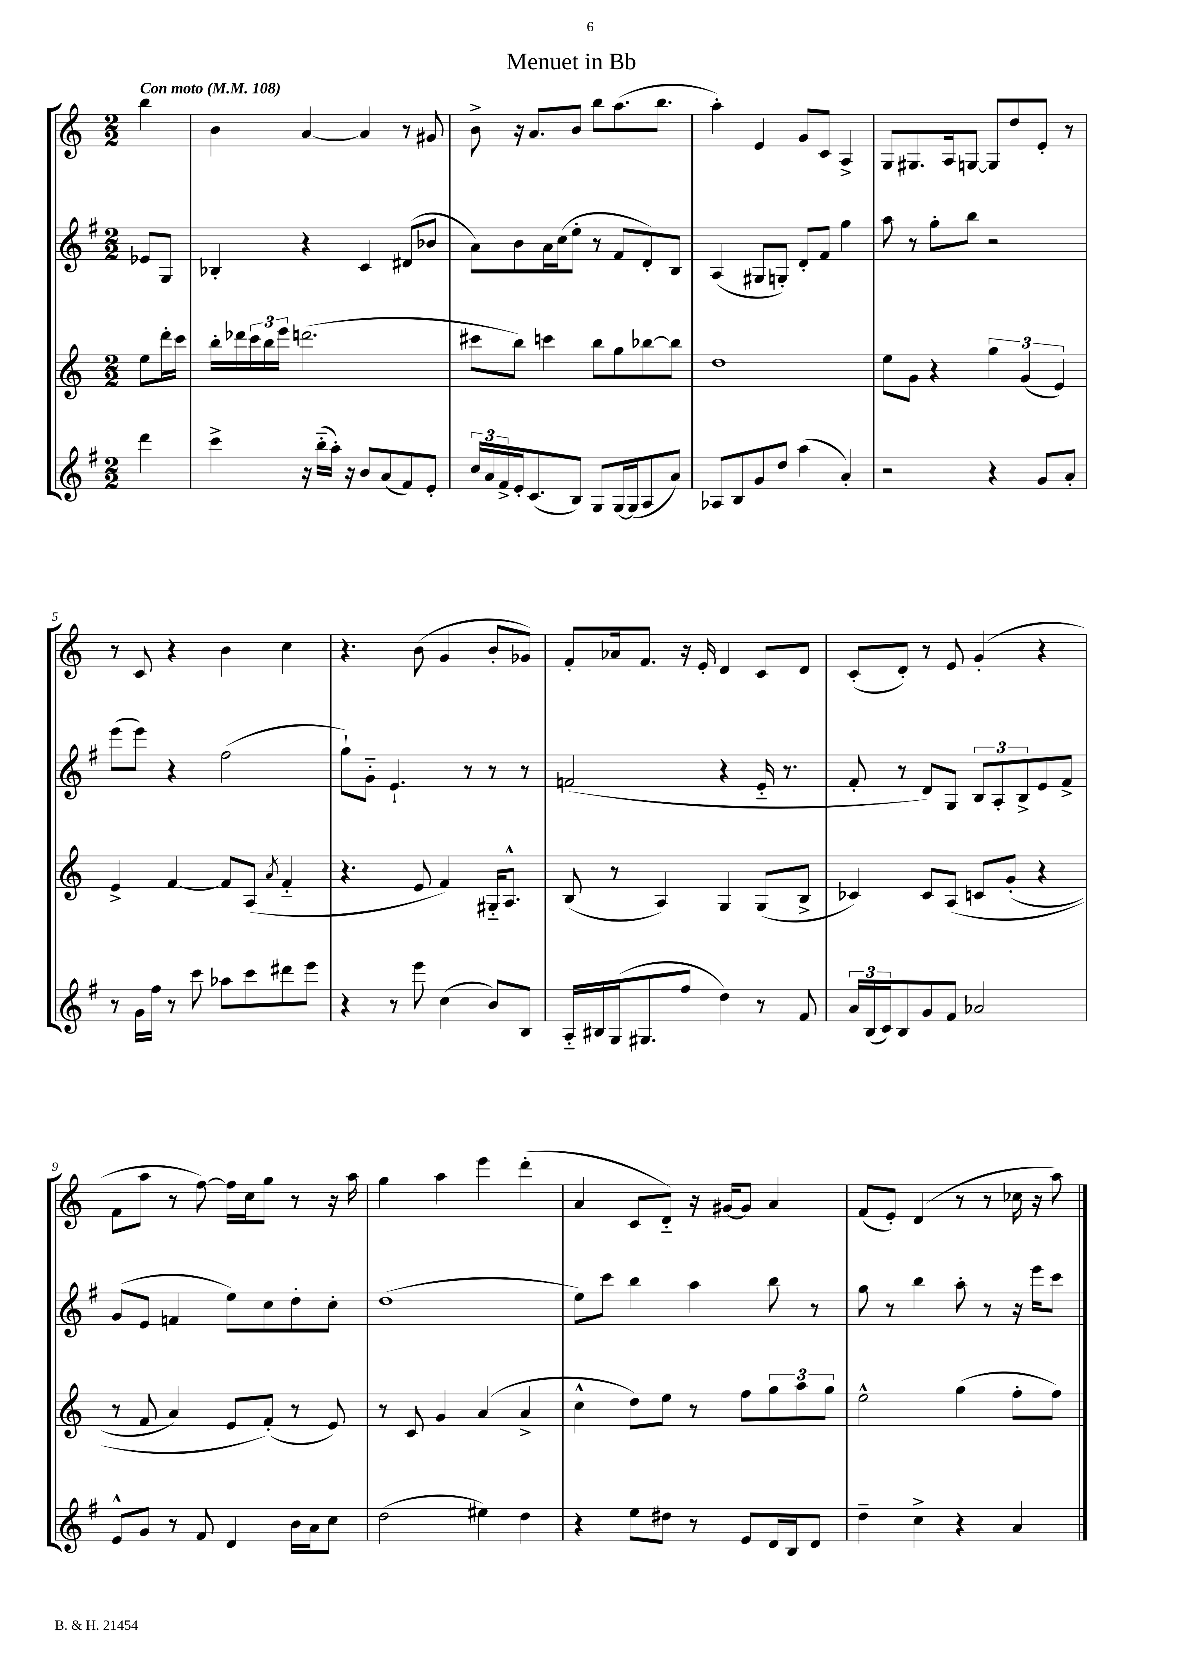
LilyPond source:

\header { title = "Menuet in Bb" }
<<
\new StaffGroup <<
\new Staff = "s0" {
    \clef treble \key c \major \numericTimeSignature \time 2/2 \partial 4 \tempo "Con moto" 4 = 108
    b''4 |
    b'4 a'4~ a'4 r8 gis'8 |
    b'8-> r16 a'8. b'8 b''8 a''8.( b''8. |
    a''4-.) e'4 g'8 c'8 a4-> |
    g8 gis8. a16 g8~ g8 d''8 e'8-. r8 |
    r8 c'8 r4 b'4 c''4 |
    r4. b'8( g'4 b'8-. ges'8) |
    f'8-. aes'16 f'8. r16 e'16-. d'4 c'8 d'8 |
    c'8-.( d'8-.) r8 e'8 g'4-.( r4 |
    f'8 a''8 r8 f''8~) f''16 c''16 g''8 r8 r16 a''16 |
    g''4 a''4 e'''4 d'''4-.( |
    a'4 c'8 d'8-_) r16 gis'16~ gis'8 a'4 |
    f'8( e'8-.) d'4( r8 r8 ces''16 r16 a''8) \bar "|." |
}
\new Staff = "s1" {
    \clef treble \key g \major \numericTimeSignature \time 2/2 \partial 4
    ees'8 g8 |
    bes4-. r4 c'4 dis'8( bes'8 |
    a'8) b'8 a'16 c''16( e''8-. r8 fis'8 d'8-.) b8 |
    a4( gis8 g8-.) d'8-. fis'8 g''4 |
    a''8 r8 g''8-. b''8 r2 |
    e'''8( e'''8) r4 fis''2( |
    g''8-!) g'8-_ e'4.-! r8 r8 r8 |
    f'2( r4 e'16-_ r8. |
    fis'8-. r8 d'8) g8 \tuplet 3/2 { b8 a8-. b8-> } e'8 fis'8-> |
    g'8( e'8 f'4 e''8) c''8 d''8-. c''8-. |
    d''1( |
    e''8) c'''8 b''4 a''4 b''8 r8 |
    g''8 r8 b''4 a''8-. r8 r16 e'''16 c'''8 \bar "|." |
}
\new Staff = "s2" {
    \clef treble \key c \major \numericTimeSignature \time 2/2 \partial 4
    e''8 d'''16-. c'''16 |
    b''16-. des'''16 \tuplet 3/2 { c'''16 b''16 e'''16 } d'''2.( |
    cis'''8 b''8) c'''4 b''8 g''8 bes''8~ bes''8 |
    d''1 |
    e''8 g'8 r4 \tuplet 3/2 { g''4 g'4( e'4) } |
    e'4-> f'4~ f'8 a8( \acciaccatura { a'8 } f'4-_ |
    r4. e'8 f'4) gis16-_ a8.-^ |
    b8( r8 a4) g4 g8( b8-> |
    ces'4) ces'8 a8\( c'8 g'8-.( r4 |
    r8 f'8 a'4) e'8 f'8-.(\) r8 e'8) |
    r8 c'8 g'4 a'4( a'4-> |
    c''4-^ d''8) e''8 r8 f''8 \tuplet 3/2 { g''8 a''8 g''8 } |
    e''2-^ g''4( f''8-. f''8) \bar "|." |
}
\new Staff = "s3" {
    \clef treble \key g \major \numericTimeSignature \time 2/2 \partial 4
    d'''4 |
    c'''4-> r16 b''16-_( a''16-.) r16 b'8 a'8( fis'8) e'8-. |
    \tuplet 3/2 { c''16 a'16 fis'16-> } e'16-. c'8.( b8) g8 g16~ g16( a8 a'8) |
    aes8 b8 g'8 d''8 a''4( a'4-.) |
    r2 r4 g'8 a'8-. |
    r8 g'16 fis''16 r8 c'''8 aes''8 c'''8 dis'''8 e'''8 |
    r4 r8 e'''8 c''4( b'8) b8 |
    a16-_ bis16 g16( gis8. fis''8 d''4) r8 fis'8 |
    \tuplet 3/2 { a'16 b16( c'16) } b8 g'8 fis'8 aes'2 |
    e'8-^ g'8 r8 fis'8 d'4 b'16 a'16 c''8 |
    d''2( eis''4) d''4 |
    r4 e''8 dis''8 r8 e'8 d'16 b16 d'8 |
    d''4-- c''4-> r4 a'4 \bar "|." |
}
>>
>>
